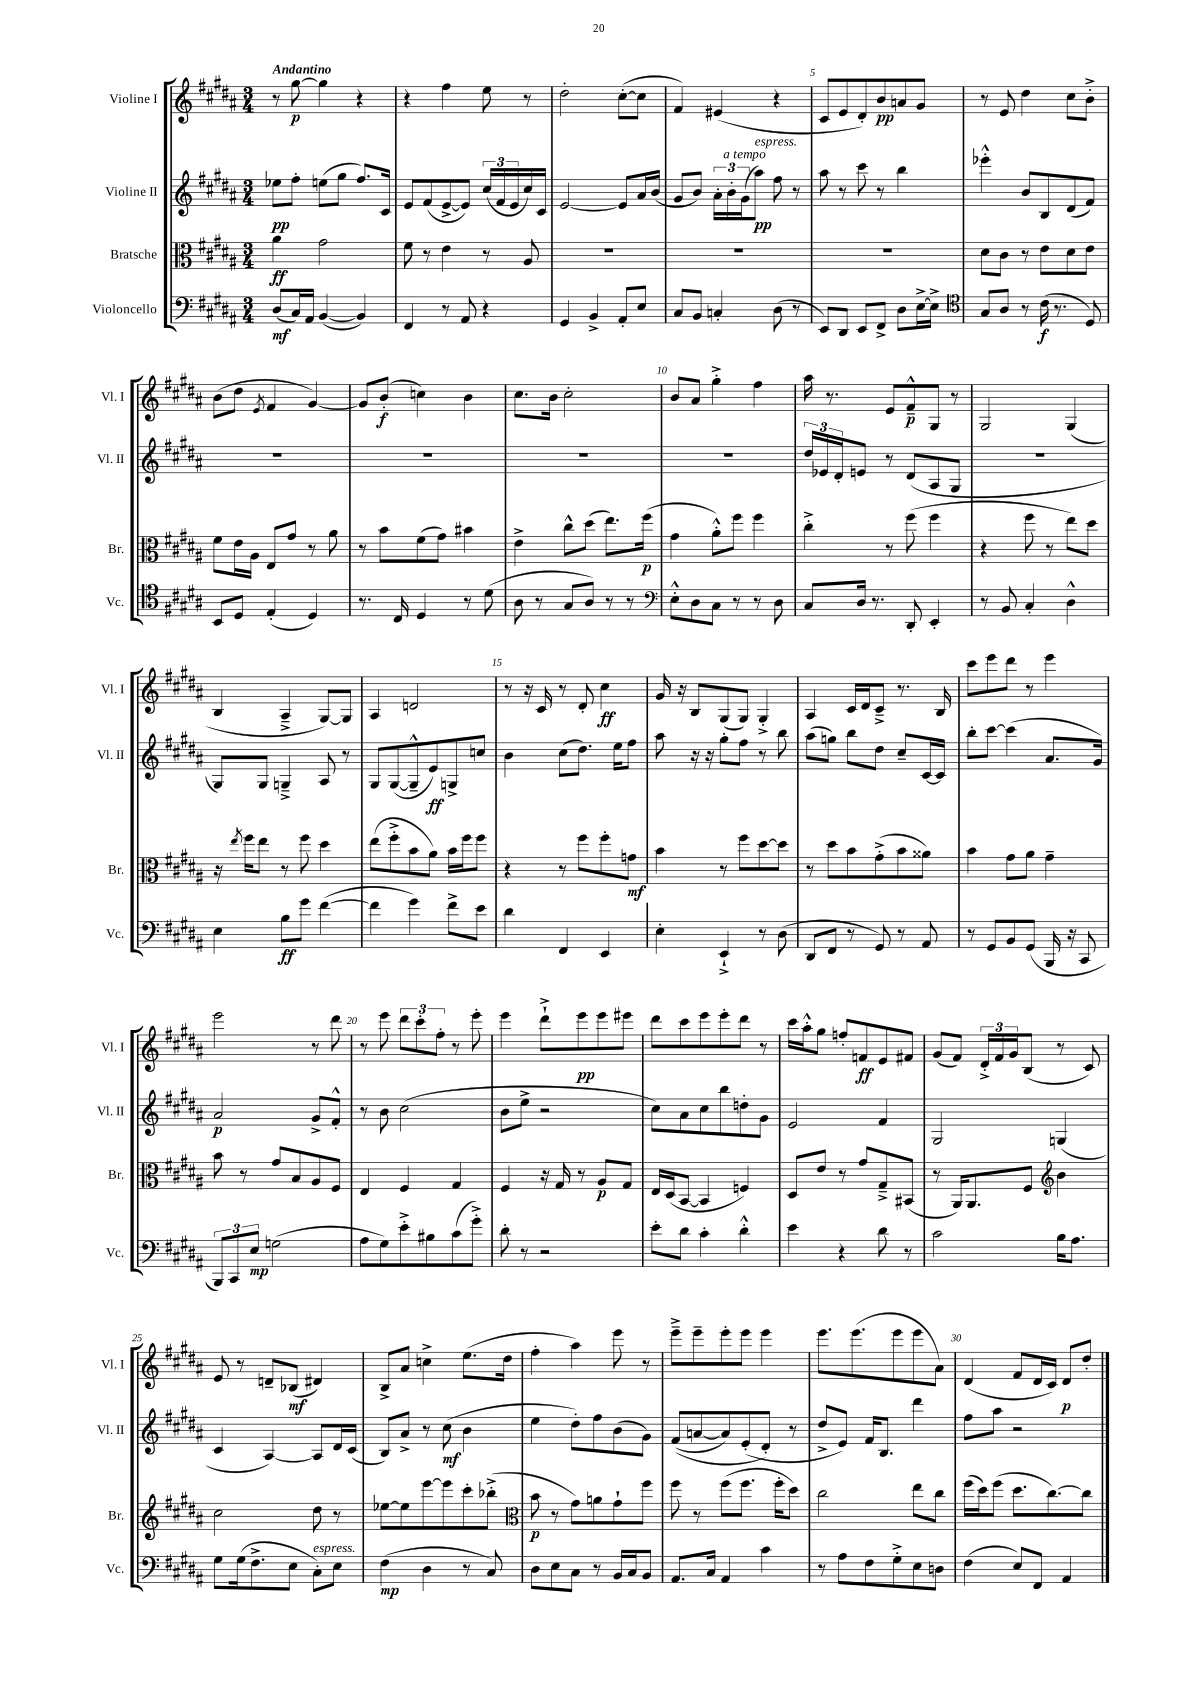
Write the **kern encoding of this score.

**kern	**kern	**kern	**kern
*staff4	*staff3	*staff2	*staff1
*clefF4	*clefC3	*clefG2	*clefG2
*k[f#c#g#d#a#]	*k[f#c#g#d#a#]	*k[f#c#g#d#a#]	*k[f#c#g#d#a#]
*M3/4	*M3/4	*M3/4	*M3/4
(8D#/L	4a#\	8ee-\L	8r
16C#/L)	.	8ff#'\J	[8gg#\
16AA#/JJ	.	.	.
([4BB/	2g#\	(8ee\L	4gg#\]
.	.	8gg#\J	.
4BB/])	.	8.ff#/L)	4r
.	.	16c#/Jk	.
=	=	=	=
4FF#/	8f#\	8e/L	4r
.	8r	(8f#/	.
8r	4e\	[8e^/	4ff#\
8AA#/	.	8e/]J)	.
4r	8r	(24cc#/LL	8ee\
.	.	24f#/	.
.	.	24e/	.
.	8A#/	16cc#/)	8r
.	.	16c#/JJ	.
=	=	=	=
4GG#/	2.r	[2e/	2dd#'\
4BB^/	.	.	.
8AA#'/L	.	8e/]L	([8cc#'\L
8E/J	.	16a#/L	8cc#\]J
.	.	(16b/JJ	.
=	=	=	=
8C#/L	2.r	8g#/L	4f#/)
8BB/J	.	8b/J)	.
4C'/	.	24a#'\LL	(4e#/
.	.	24b'\	.
.	.	(24g#\J	.
.	.	8aa#\J)	.
(8D#\	.	8ff#\	4r
8r	.	8r	.
=	=	=	=
8EE/L)	2.r	8aa#\	8c#/L
8DD#/J	.	8r	8e/
8EE/L	.	8ccc#\	8d#'/)
8FF#^/J	.	8r	8b/
8D#\L	.	4bb\	8a/
[16E^\L	.	.	8g#/J
16E^\]JJ	.	.	.
=	=	=	=
*clefC4	*	*	*
8G#/L	8d#\L	4eee-'^^\	8r
8A#/J	8c#\J	.	8e/
8r	8r	8b/L	4dd#\
(16c#\	8e\L	8B/	.
8.r	.	.	.
.	8d#\	(8d#/	8cc#\L
8D#/)	8e\J	8f#/J)	8b'^\J
=	=	=	=
8BB/L	8f#\L	2.r	(8b\L
8D#/J	16e\L	.	8dd#\J
.	16A#\JJ	.	.
.	.	.	8qe/
(4E'/	8E/L	.	4f#/
.	8g#/J	.	.
4D#/)	8r	.	[4g#/)
.	8a#\	.	.
=	=	=	=
8.r	8r	2.r	8g#/]L
.	8b\L	.	(8b'/J
16C#/	.	.	.
4D#/	(8f#\	.	4cc\)
.	8g#\J)	.	.
8r	4b#\	.	4b\
(8d#\	.	.	.
=	=	=	=
8A#\	4e^\	2.r	8.cc#\L
8r	.	.	.
.	.	.	16b\Jk
8G#/L	8cc#^^\L	.	2cc#'\
8A#/J)	(8dd#\J	.	.
8r	8.ee\L)	.	.
8r	.	.	.
.	(16ff#\Jk	.	.
=	=	=	=
*clefF4	*	*	*
8E'^^\L	4g#\	2.r	8b/L
8D#\	.	.	8a#/J
8C#\J	8a#'^^\L)	.	4gg#'^\
8r	8ff#\J	.	.
8r	4ff#\	.	4ff#\
8D#\	.	.	.
=	=	=	=
8C#/L	4cc#'^\	24dd#/LL	16aa#\
.	.	24e-/	.
.	.	.	8.r
.	.	24d#'/J	.
16D#/Jk	.	8e/J	.
8.r	.	.	.
.	8r	8r	8e/L
8DD#'/	(8ff#\	(8d#/L	8f#~^^/
4EE'/	4ff#\	8A#/	8G#/J
.	.	8G#/J	8r
=	=	=	=
8r	4r	2.r	2G#/
8BB/	.	.	.
4C#'/	8ff#\	.	.
.	8r	.	.
4D#^^\	8ee\L)	.	(4G#/
.	8dd#\J	.	.
=	=	=	=
4E\	16r	8G#/L)	4B/
.	8qee/	.	.
.	16ff#\LK	.	.
.	8ee\J	8G#/J	.
8B\L	8r	4G~^/	4A#~^/
8g#\J	8ff#\	.	.
([4f#\	4dd#\	8A#/	[8G#/L)
.	.	8r	8G#/]J
=	=	=	=
4f#\]	(8ee\L	8G#/L	4A#/
.	8ff#'^\	([8G#/	.
4g#\)	8b\	8G#~^^/]	2d/
.	8a#\J)	8e/)	.
8f#^\L	16b\LL	8G^/	.
.	16ff#\J	.	.
8e\J	8ff#\J	8cc/J	.
=	=	=	=
4d#\	4r	4b\	8r
.	.	.	16r
.	.	.	16c#/
4FF#/	8r	(8cc#\L	8r
.	8ff#\L	8.dd#\J)	8d#'/
4EE/	8ff#'\	.	4cc#\
.	.	16ee\LK	.
.	8g\J	8ff#\J	.
=	=	=	=
4E'\	4b\	8aa#\	16g#/
.	.	.	16r
.	.	16r	8B/L
.	.	16r	.
4EE`^/	8r	8gg#'\L	(8G#/
.	8ff#\L	8ff#\J	8G#/J)
8r	[8dd#\	8r	4G#'^/
(8D#\	8dd#\]J	8bb\	.
=	=	=	=
8DD#/L	8r	(8aa#\L	4A#/
8FF#/J	8dd#\L	8gg\J)	.
8r	8b\	8bb\L	16c#/LL
.	.	.	16d#/J
8GG#/)	(8g#'^\	8dd#\J	8c#~^/J
8r	8b\	8cc#~/L	8.r
8AA#/	8a##\J)	[16c#/L	.
.	.	16c#/]JJ	16B/
=	=	=	=
8r	4b\	8bb'\L	8ccc#\L
8GG#/L	.	[8ccc#\J	8eee\
8BB/	8g#\L	(4ccc#\]	8ddd#\J
(8GG#/J	8a#\J	.	8r
16BBB/	4g#~\	8.a#/L	4eee\
16r	.	.	.
8CC#/	.	.	.
.	.	16g#/Jk)	.
=	=	=	=
12BBB/L)	8b\	2a#/	2eee\
12CC#/	.	.	.
.	8r	.	.
12E/J	.	.	.
(2G\	8g#/L	.	.
.	8B/	.	.
.	8A#/	8g#^/L	8r
.	8F#/J	8f#'^^/J	8ddd#\
=	=	=	=
8A#\L	4E/	8r	8r
8G#\)	.	8b\	8eee\
8e'^\	4F#/	(2cc#\	12ddd#\L
.	.	.	12ccc#'\
8B#\	.	.	.
.	.	.	12ff#'\J
(8c#\	4G#/	.	8r
8g#'^\J)	.	.	8eee'\
=	=	=	=
8d#'\	4F#/	8b\L	4eee\
8r	.	8ee^\J	.
2r	16r	2r	8ddd#`^\L
.	16G#/	.	.
.	8r	.	8eee\
.	8A#/L	.	8eee\
.	8G#/J	.	8eee#\J
=	=	=	=
8e'\L	16E/LL	8cc#\L)	8ddd#\L
.	(16D#/J	.	.
8d#\J	[8BB/J	8a#\	8ccc#\
4c#'\	4BB/]	8cc#\	8eee\
.	.	8bb\	8eee'\
4d#'^^\	4F/)	8dd'\	8ddd#\J
.	.	8g#\J	8r
=	=	=	=
4e\	8D#/L	2e/	16ccc#\LL
.	.	.	16aa#'^^\J
.	8e/J	.	8gg#\J
4r	8r	.	8ff'/L
.	8g#/L	.	8f/
8d#\	8G#~^/	4f#/	8e/
8r	(8BB#/J	.	8f#/J
=	=	=	=
2c#\	8r	2G#/	(8g#/L
.	16AA#/LK)	.	8f#/J)
.	8.AA#/	.	.
.	.	.	24d#'^/LL
.	.	.	24f#/
.	.	.	24g#/J
.	8F#/J	.	(8B/J
*	*clefG2	*	*
16B\LK	4b\	(4G/	8r
8.A#\J	.	.	.
.	.	.	8c#/)
=	=	=	=
8G#\L	2cc#\	4c#/	8e/
(16G#\k	.	.	8r
8.F#^\	.	.	.
.	.	[4A#/)	8d~/L
8E\J	.	.	(8B-/J
8C#'\L)	8dd#\	8A#/]L	4d#/)
8E\J	8r	16d#/L	.
.	.	(16c#/JJ	.
=	=	=	=
(4F#\	[8ee-\L	8B/L)	8B^/L
.	8ee-\]	8a#^/J	8a#/J
4D#\	[8eee\	8r	4cc^\
.	8eee\]	(8cc#\	.
8r	8ccc#'\	4b\	(8.ee\L
8C#/)	(8bb-'^\J	.	.
.	.	.	16dd#\Jk
=	=	=	=
*	*clefC3	*	*
8D#\L	8b\	4ee\	4ff#'\
8E\	8r	.	.
8C#\J	8g#\L)	8dd#'\L)	4aa#\)
8r	8a\	8ff#\	.
16BB/LL	8g#`\	(8b\	8eee\
16C#/J	.	.	.
8BB/J	8ff#\J	8g#\J)	8r
=	=	=	=
8.AA#/L	8ff#\	&((8f#/L	8eee~^\L
.	8r	[8a/	8eee~\
16C#/Jk	.	.	.
4AA#/	(8ff#\L	8a/])	8eee'\
.	8.ff#\J	(8e'/	8eee\J
4c#\	.	8d#'/J&)	4eee\
.	16ff#'\LK	.	.
.	8dd#\J)	8r	.
=	=	=	=
8r	2cc#\	8dd#^/L	8.eee\L
8A#\L	.	8e/J)	.
.	.	.	(8.eee\
8F#\	.	16f#/LK	.
.	.	8.B/J	.
8G#'^\	.	.	8eee\
8E\	8ee\L	4ddd#\	8eee\
8D\J	8cc#\J	.	8a#\J)
=	=	=	=
(4F#\	(16ff#\LL	8ff#\L	(4d#/
.	16dd#\J)	.	.
.	(8ff#\J	8aa#\J	.
8E/L)	8.dd#\L	2r	8f#/L
8FF#/J	.	.	16d#/L
.	[8.cc#\)	.	16c#/JJ)
4AA#/	.	.	8d#/L
.	8cc#\]J	.	8dd#'/J
==	==	==	==
*-	*-	*-	*-
